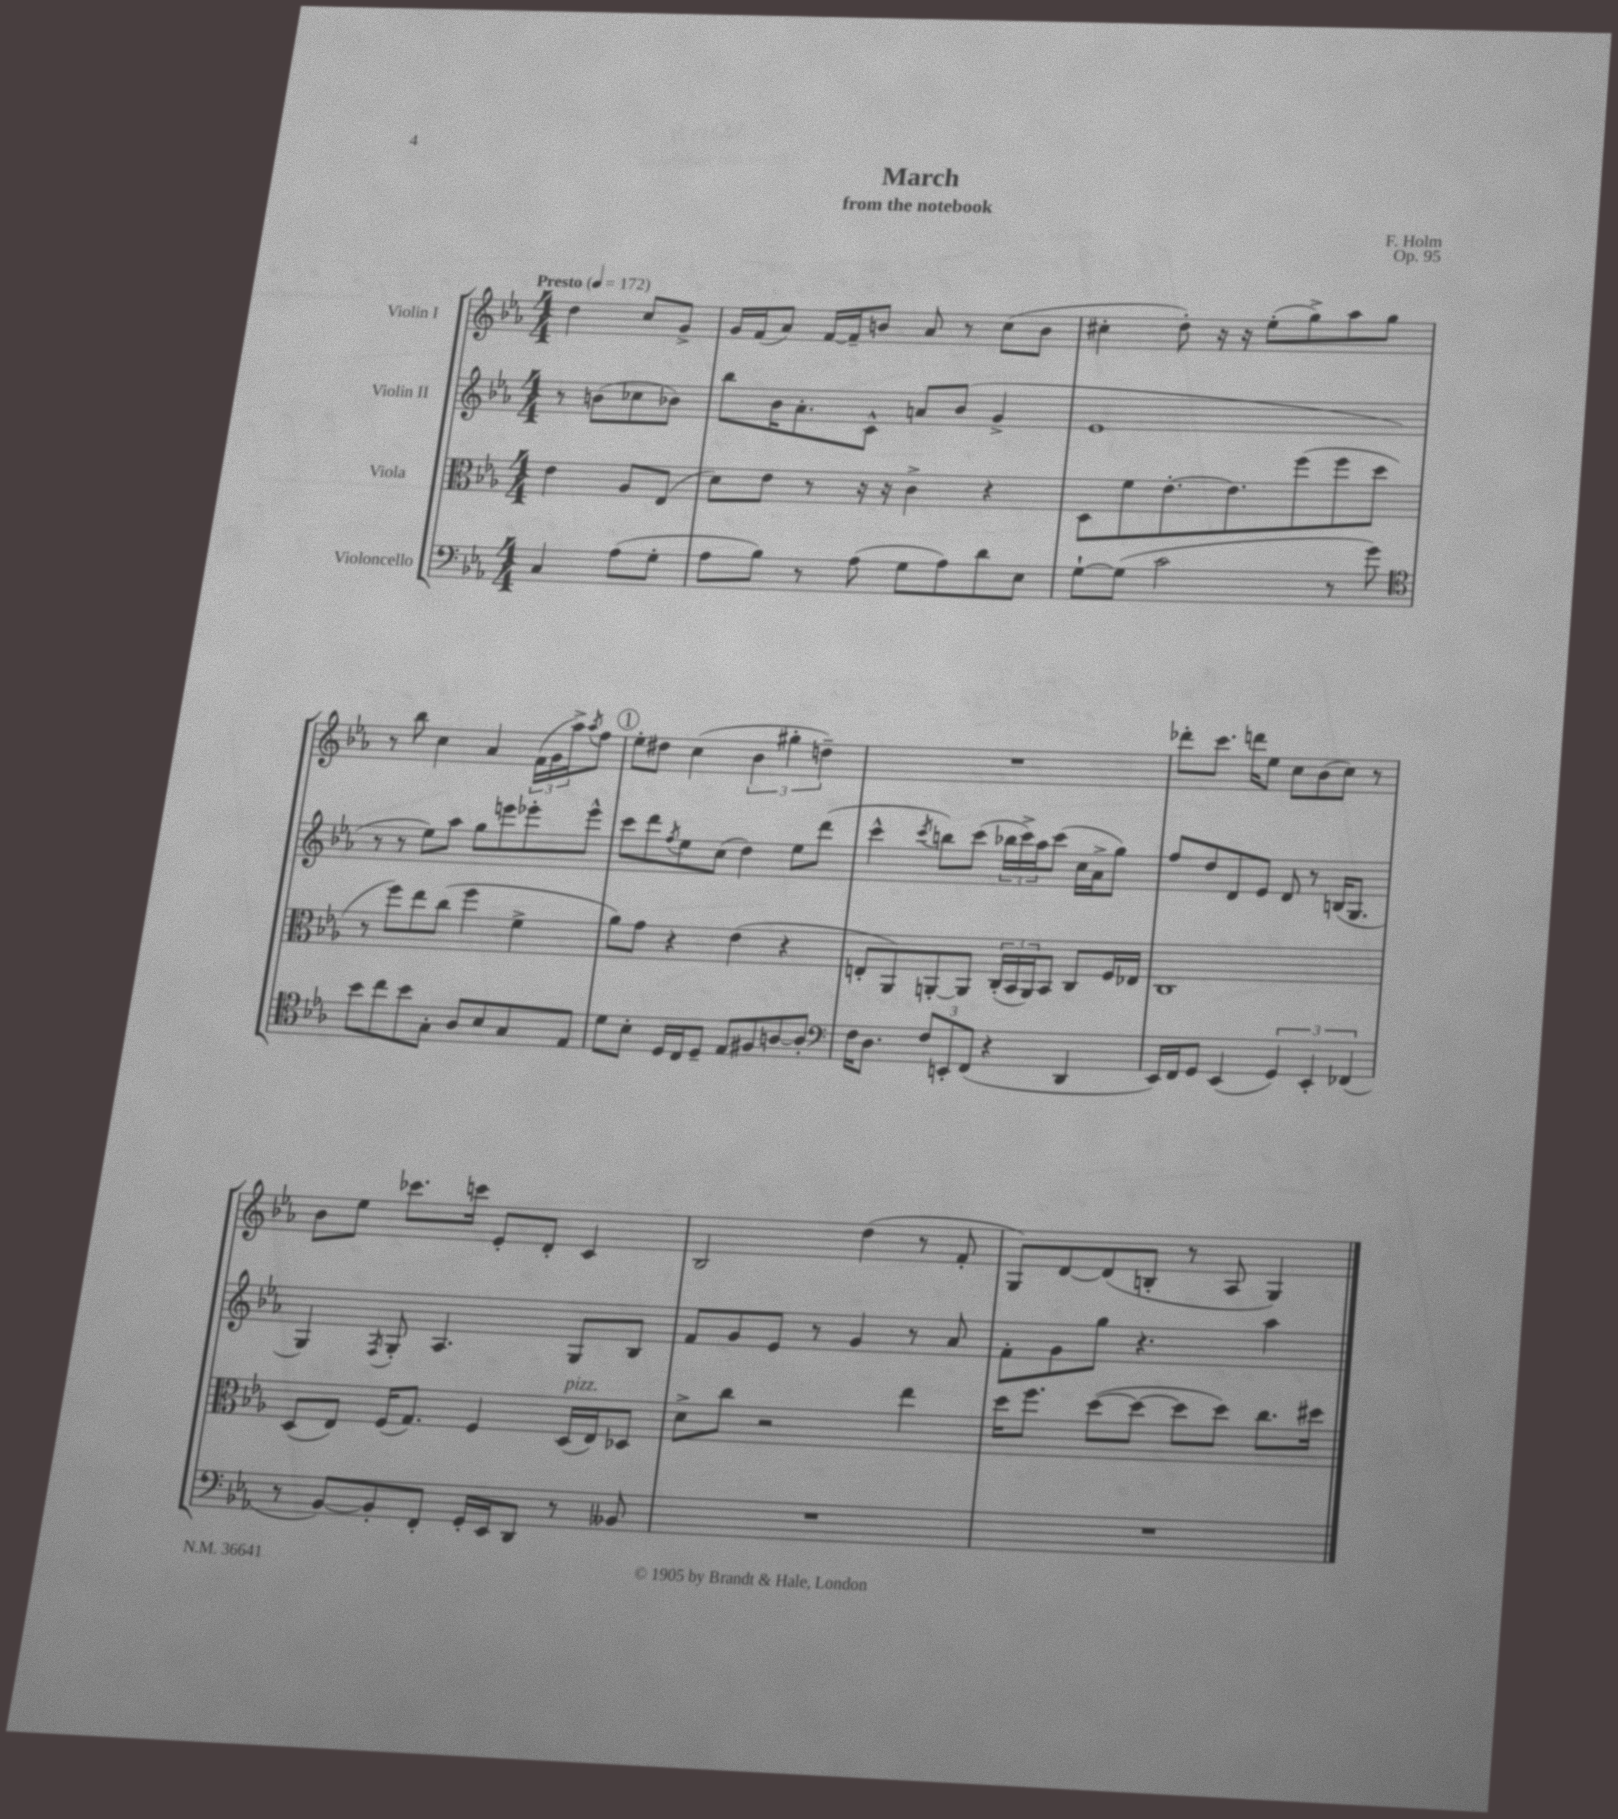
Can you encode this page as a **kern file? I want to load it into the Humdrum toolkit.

**kern	**kern	**kern	**kern
*staff4	*staff3	*staff2	*staff1
*clefF4	*clefC3	*clefG2	*clefG2
*k[b-e-a-]	*k[b-e-a-]	*k[b-e-a-]	*k[b-e-a-]
*M4/4	*M4/4	*M4/4	*M4/4
*MM172	*MM172	*MM172	*MM172
4C/	4e-\	8r	4dd\
.	.	(8b\L	.
(8A-\L	8A-/L	8cc-\	8cc/L
8G'\J	(8E-/J	8b-\J)	8g^/J
=	=	=	=
8A-\L	8d\L)	8bb-\L	16g/LL
.	.	.	(16f/J
8B-\J)	8e-\J	16b-\K	8a-/J)
.	.	8.a-'\	.
8r	8r	.	[16f/LL
.	.	.	16f~/]J
(8A-\	16r	8c^^\J	8b/J
.	16r	.	.
8G\L	4c^\	8a/L	8a-/
8A-\)	.	(8b-/J	8r
8d\	4r	4g^/	(8cc\L
8E-\J	.	.	8b\J
=	=	=	=
[8G`\L	8D\L	1e-	4cc#'\
(8G\]J	8f\	.	.
2c\	[8.e-'\	.	8dd'\)
.	.	.	16r
.	8.e-\]	.	16r
.	.	.	(8ee-'\L
.	(8ff\	.	8gg^\)
8r	8ff\	.	8aa-\
8g\)	8dd\J	.	8gg\J
=	=	=	=
*clefC4	*	*	*
8b-\L	8r	8r	8r
8cc\	8ff\L)	8r	8bb-\
8b-\	8ee-\	8ee-\L)	4cc\
8G'\J	(8cc\J	8aa-\J	.
8A-/L	4ff\	8gg\L	4a-/
8B-/	.	8eee\	.
8G/	4f^\	8eee-'\	(24f\LL
.	.	.	24g\
.	.	.	24aa-^\J)
.	.	.	8qaa-/
8E-/J	.	8eee-^^\J	8ff\J
=	=	=	=
8d\L	8a-\L)	8ccc\L	8ee-'\L
8B-'\J	8g\J	8ddd\	8dd#\J
.	.	8qff/	.
16D/LL	4r	8ee-\	(4cc\
16C/J	.	.	.
8D~/J	.	(8cc\J	.
8E-/L	(4e-\	4dd\)	6b-\
8F#/	.	.	.
.	.	.	6gg#'\
[8A/	4r	8ee-\L	.
.	.	.	6dd~\)
8A'/]J	.	(8ddd\J	.
=	=	=	=
*clefF4	*	*	*
16F\LK	8E'/L	4ccc^^\	1r
8.D\J	.	.	.
.	8AA-/)	.	.
.	.	8qccc/	.
12F/L	[8AA'/	8bb\L)	.
12EE'/	.	.	.
.	8AA/]J	(8ccc\J	.
(12FF/J	.	.	.
4r	(24C'/LL	24bb-\LL	.
.	24BB-/	24ccc^\)	.
.	24AA/J)	24aa-\J	.
.	8BB-/J	(8ccc\J	.
4DD/	8C/L	16cc\LL	.
.	.	16a-^\J	.
.	16F/L	8gg\J)	.
.	16E-/JJ	.	.
=	=	=	=
16EE-/LL)	1C	8ff/L	8ddd-'\L
16FF/J	.	.	.
8GG/J	.	8dd/	8.ccc\J
(4EE-/	.	8d/	.
.	.	.	16ddd\LK
.	.	8e-/J	8ee-\J
6GG/)	.	8d/	8cc\L
.	.	8r	(8b-\
6EE-'/	.	.	.
.	.	(16B/LK	8cc\J)
.	.	8.G/J	.
(6FF-/	.	.	.
.	.	.	8r
=	=	=	=
8r	(8D/L	4G/)	8b-\L
[8BB-/L)	8E-/J)	.	8ee-\J
.	.	8qF/	.
8BB-'/]	(16F/LK	8G'/	8.ccc-\L
.	8.G/J)	.	.
8FF'/J	.	4.A-/	.
.	.	.	16ccc\Jk
16GG'/LL	4F/	.	8e-'/L
16EE-/J	.	.	.
8DD/J	.	.	8d'/J
8r	(16D/LL	8G/L	4c/
.	16E-/J)	.	.
8BB--/	8D-/J	8B-/J	.
=	=	=	=
1r	8d^\L	8f/L	2B-/
.	8cc\J	8g/	.
.	2r	8e-/J	.
.	.	8r	.
.	.	4g/	(4dd\
.	4ee-\	8r	8r
.	.	8a-/	8f'/
=	=	=	=
1r	16dd\LK	8f'\L	8G/L)
.	8.ff\J	.	.
.	.	8g\	[8d/
.	([8dd\L	8gg\J	(8d/]
.	8dd\_J	4.r	8B'/J
.	8dd\]L	.	8r
.	8dd\J)	.	8A-/
.	8.cc\L	4aa-\	4G/)
.	16dd#\Jk	.	.
==	==	==	==
*-	*-	*-	*-
